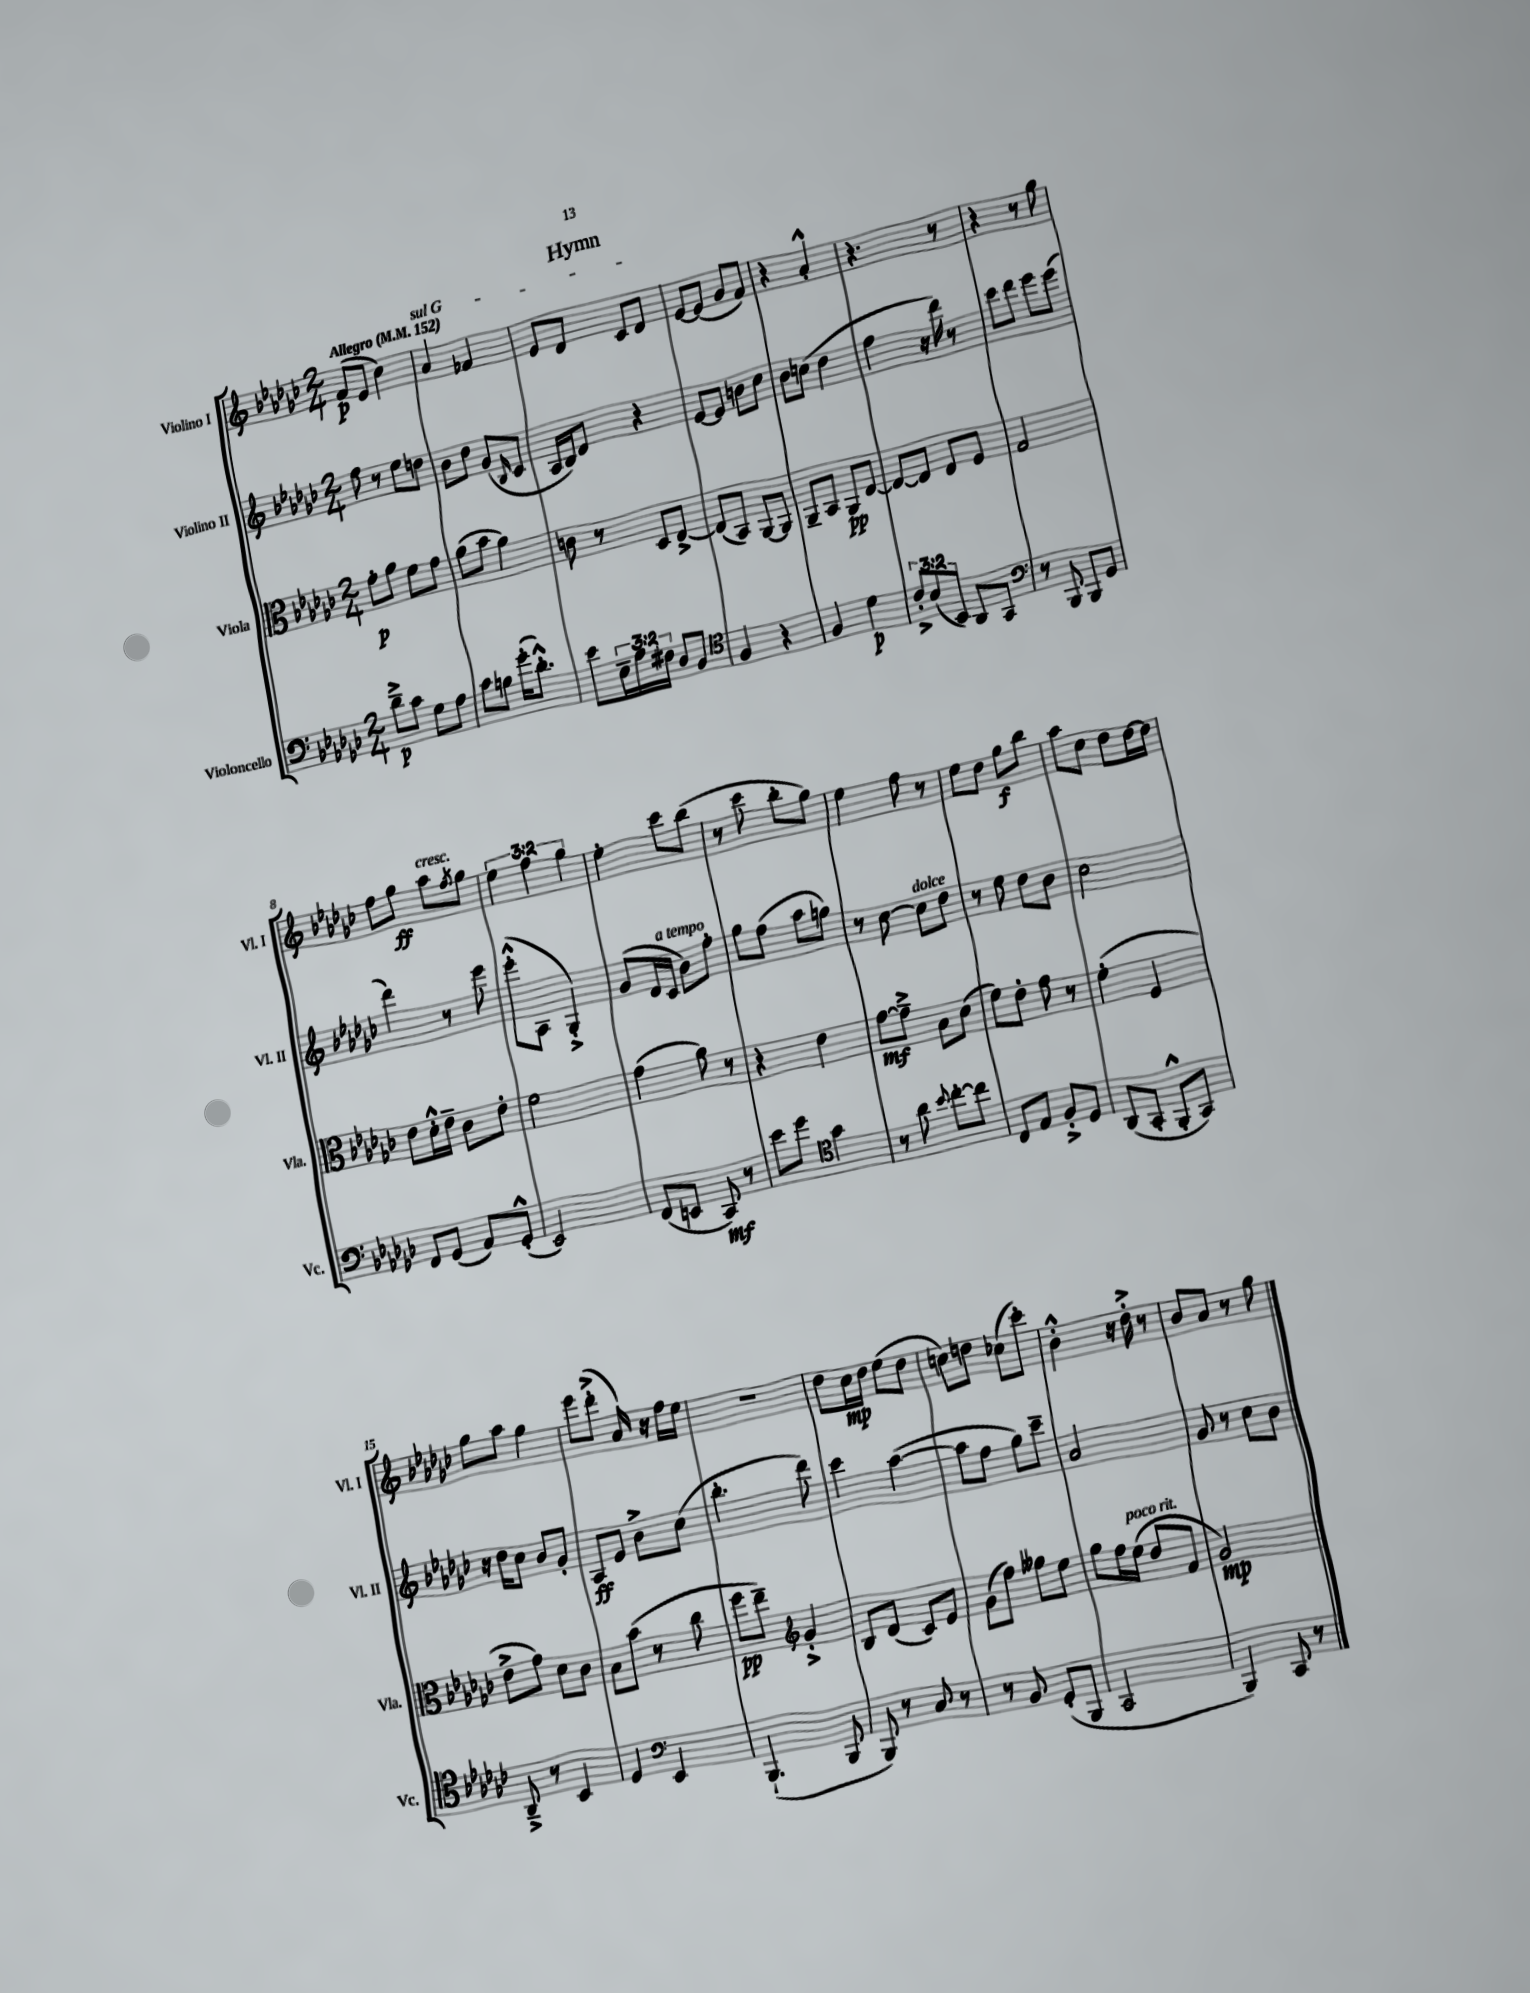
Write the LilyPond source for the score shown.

\header { title = "Hymn" }
<<
\new StaffGroup <<
\new Staff = "s0" \with { instrumentName = "Violino I" shortInstrumentName = "Vl. I" } {
    \clef treble \key ges \major \numericTimeSignature \time 2/4 \override Staff.TupletNumber.text = #tuplet-number::calc-fraction-text \tempo "Allegro" 4 = 152
    f'8\p( ees'8 ces''4) |
    \once \override TextSpanner.bound-details.left.text = \markup { \italic "sul G" } aes'4\startTextSpan fes'4 |
    ees'8 des'8 ces'8 des'8\stopTextSpan |
    ees'8~ ees'8( ges'8 f'8) |
    r4 aes'4-.-^ |
    r4. r8 |
    r4 r8 ges''8 |
    f''8 ges''8\ff aes''8^\markup { \italic "cresc." } \acciaccatura { f''8 } ges''8 |
    \tuplet 3/2 { ees''4 f''4 ges''4 } |
    ees''4-. ces'''8 bes''8( |
    r8 ces'''8 bes''8-. ges''8) |
    ees''4 f''8 r8 |
    ees''8 des''8 ges''8\f bes''8 |
    aes''8 ces''8 des''8 des''16~ des''16 |
    ges''8 aes''8 ges''4 |
    ees'''8 des'''8-.->( aes'16) r16 f''16 ees''16 |
    R2 |
    des''8 ces''16\mp des''16 ees''8( des''8 |
    c''8) d''8 ces''8( ces'''8-.) |
    bes'4-.-^ r16 des''16-.-> r8 |
    bes'8 aes'8 r8 ges''8 \bar "|." |
}
\new Staff = "s1" \with { instrumentName = "Violino II" shortInstrumentName = "Vl. II" } {
    \clef treble \key ges \major \numericTimeSignature \time 2/4
    f''8 r8 ees''8 d''8 |
    bes'8 des''8 ges'8( \grace { bes16 } ces'8 |
    aes16 bes16) des'8 r4 |
    ees'8~ ees'8 b'8 ces''8 |
    bes'8 c''8( des''4 |
    f''4 r16 des'''16) r8 |
    ces'''8 des'''8 ees'''8 ees'''8( |
    des'''4) r8 ees'''8 |
    ees'''8-.-^( aes8 ges4-.->) |
    ges'8( des'16 ces'16^\markup { \italic "a tempo" } bes'8) f''8-. |
    ges''8 f''8( aes''8 g''8) |
    r8 ces''8~ ces''8^\markup { \italic "dolce" } des''8 |
    r8 ees''8 des''8 bes'8 |
    ces''2 |
    r16 des''16 ces''8 bes'8 ges'8-. |
    aes8\ff ees'8 bes'8-> ces''8( |
    bes''4.-. des'''8) |
    ces'''4 aes''4~( |
    aes''8 f''8 ges''8) ces'''8-- |
    aes'2 |
    ges'8 r8 ces''8 bes'8 \bar "|." |
}
\new Staff = "s2" \with { instrumentName = "Viola" shortInstrumentName = "Vla." } {
    \clef alto \key ges \major \numericTimeSignature \time 2/4
    ges'8-.\p aes'8 f'8 ges'8 |
    aes'8( bes'8 aes'4) |
    c'8 r8 des8 ees8~-> |
    ees8( bes,8) aes,8~ aes,8 |
    aes,8-- bes,8 aes,8\pp ees8~ |
    ees8~ ees8 ees8 f8 |
    ges2 |
    ees'8 des'16-.-^ ees'16-- ces'8 ees'8-. |
    f'2 |
    ges'4( aes'8) r8 |
    r4 ees'4 |
    ges'8~\mf ges'8---> bes8 des'8( |
    f'8) ees'8-. ges'8 r8 |
    f'4-.( f4 |
    ees'8-> ges'8) des'8 ces'8 |
    bes8 bes'8( r8 ces''8 |
    f''8\pp ees''8--) \clef treble ges'4-.-> |
    bes8 des'8( ces'8) ees'8 |
    ges'8( f''8) geses''8 ees''8 |
    ges''8 f''16 ees''16^\markup { \italic "poco rit." }( des''8 f'8 |
    ges'2\mp) \bar "|." |
}
\new Staff = "s3" \with { instrumentName = "Violoncello" shortInstrumentName = "Vc." } {
    \clef bass \key ges \major \numericTimeSignature \time 2/4 \override Staff.TupletNumber.text = #tuplet-number::calc-fraction-text
    des'8--->\p ces'8 ges8 aes8 |
    ces'8 b8 ges'16-.( des'8.-.-^) |
    ees'8 \tuplet 3/2 { ees16-- aes16 fis16 } des8 bes,8 |
    \clef tenor f4 r4 |
    f4 des'4\p |
    \tuplet 3/2 { ces'8-.-> bes8( bes,8) } aes,8 ges,8 |
    \clef bass r8 bes,,8 bes,,8 ges,8 |
    f,8 ges,8( aes,8) ges,8-.-^( |
    ees,2) |
    f,8( e,8 ces,8\mf) r8 |
    ees'8 ges'8 \clef tenor ges'4 |
    r8 aes'8 \appoggiatura { bes'8 } ces''8~-. ces''8 |
    ces8 ees8 f8-.-> des8 |
    aes,8( ges,8-. f,8-.-^ ges,8) |
    aes,8---> r8 bes,4 |
    des4 \clef bass ees,4 |
    bes,,4.-!( bes,,8 |
    bes,,8) r8 ces8 r8 |
    r8 bes,8 ges,8-.( bes,,8 |
    ces,2 |
    bes,,4) ces,8 r8 \bar "|." |
}
>>
>>
